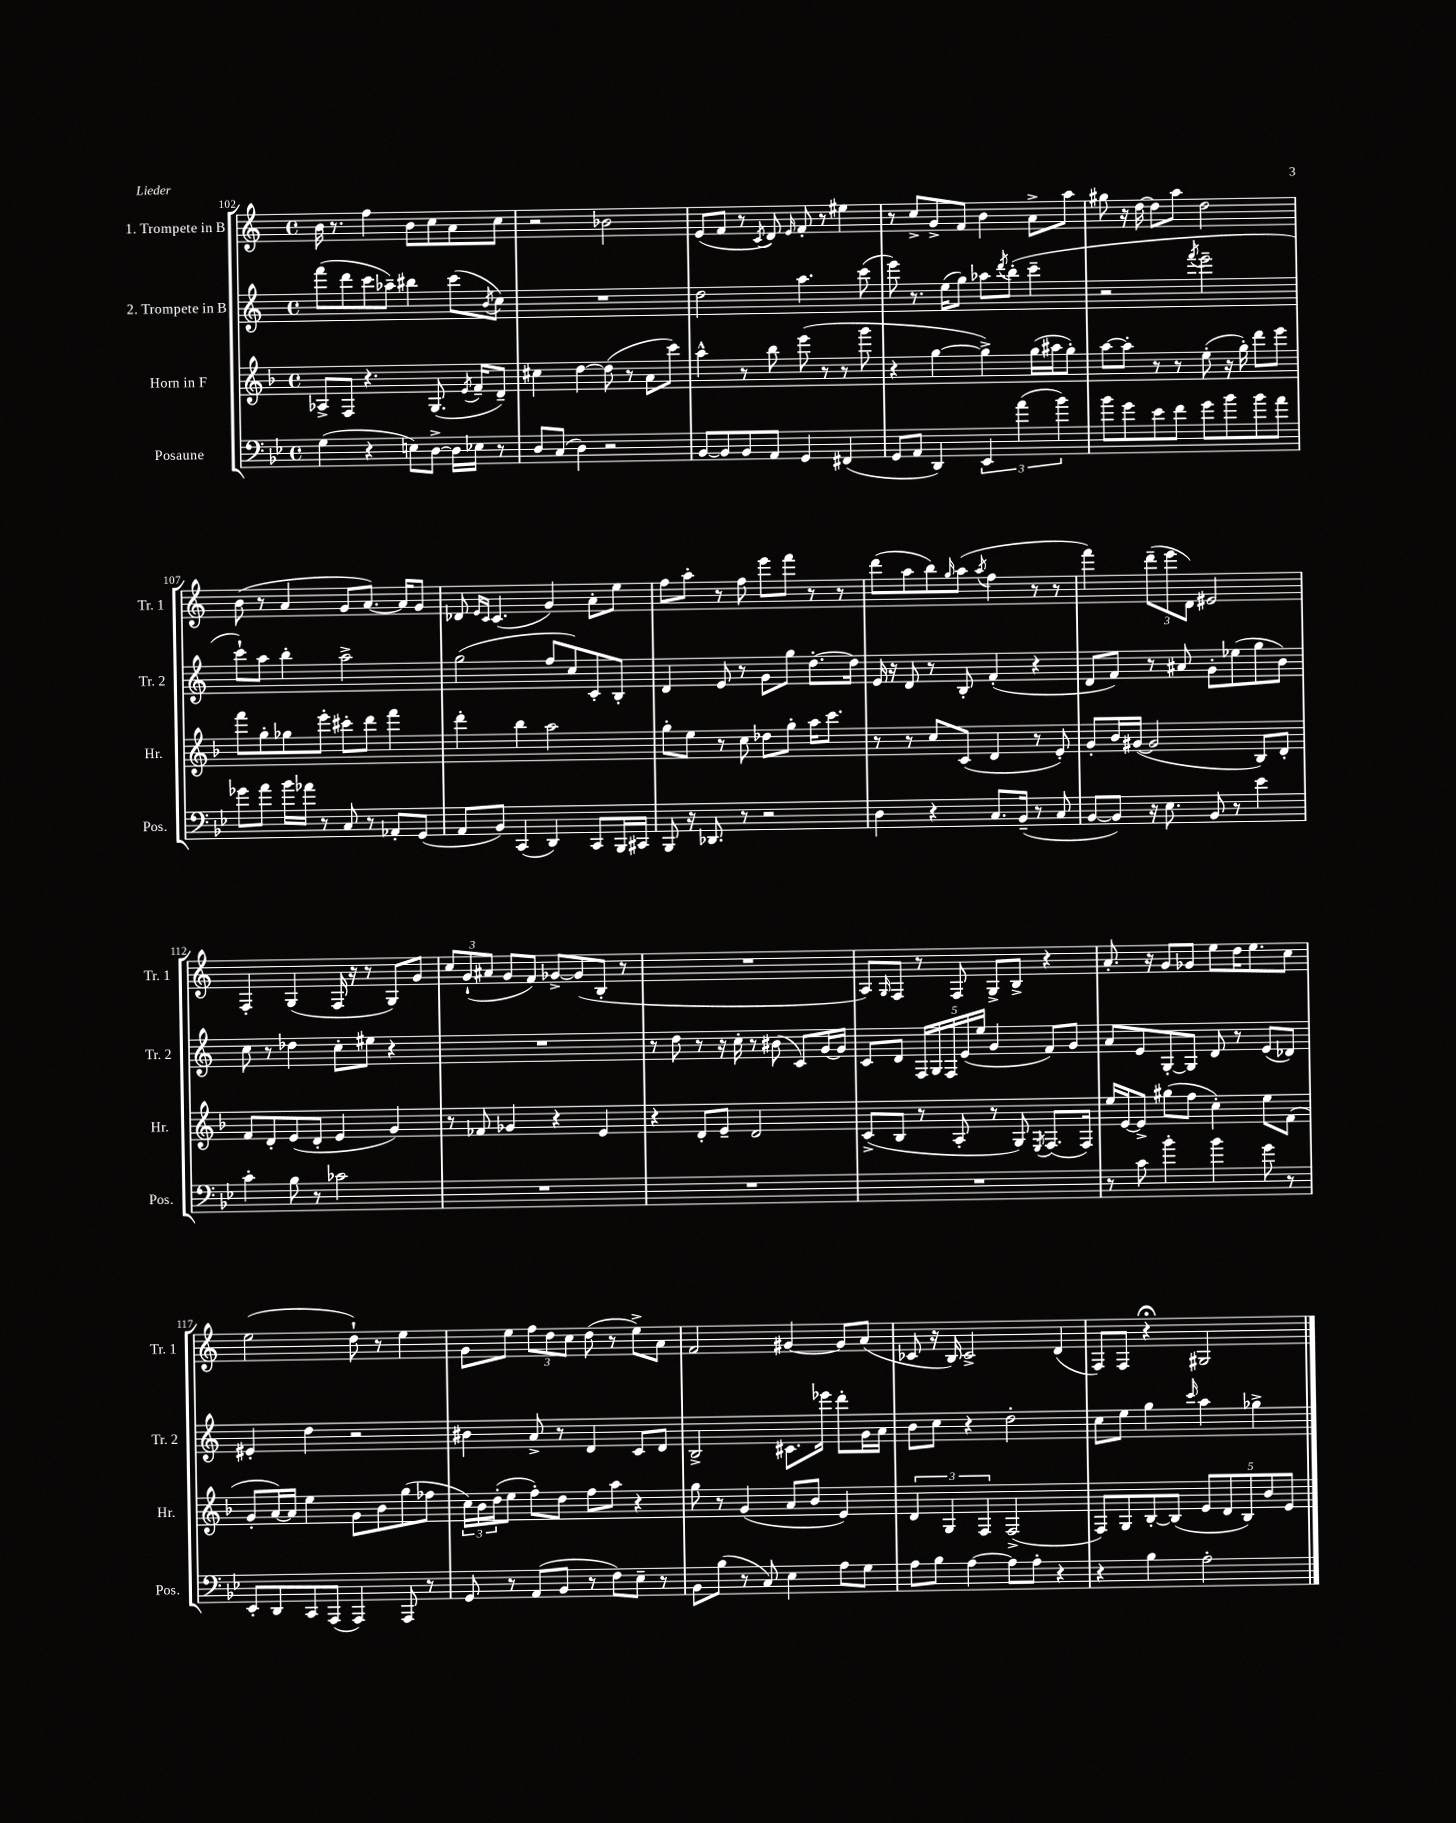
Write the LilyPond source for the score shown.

<<
\new StaffGroup <<
\new Staff = "s0" \with { instrumentName = "1. Trompete in B" shortInstrumentName = "Tr. 1" } {
    \clef treble \key c \major \defaultTimeSignature \time 4/4
    b'16 r8. f''4 b'8 c''8 a'8 c''8 |
    r2 bes'2 |
    e'8( f'8 r8 \acciaccatura { c'8 } d'8) \grace { e'16 } f'8-. r8 eis''4 |
    r8 c''8-> g'8-> f'8 b'4 a'8-> a''8 |
    gis''8 r16 d''16~ d''8 a''8 d''2 |
    b'8( r8 a'4 g'8 a'8.~) a'16 g'8 |
    des'8 \grace { e'16 c'16 } c'4.( g'4) a'8-. e''8 |
    f''8 a''8-. r8 f''8 e'''8 f'''8 r8 r8 |
    d'''8( a''8 b''8) \grace { g''16 } a''8( \acciaccatura { a''8 } f''4 r8 r8 |
    f'''4) \tuplet 3/2 { d'''8--( e'''8 d'8) } eis'2 |
    f4-. g4( f16 r16 r8 g8) g'8 |
    \tuplet 3/2 { c''8 g'8-!( ais'8 } g'8 f'8) ges'8~-> ges'8( b8-. r8 |
    R1 |
    a8) \grace { g16 } f8 r8 f8 g8-> b8-> r4 |
    a'8.-. r16 g'8 ges'8 e''8 d''16 e''8. c''8 |
    e''2( d''8-!) r8 e''4 |
    g'8 e''8 \tuplet 3/2 { f''8 d''8 c''8 } d''8( r8 e''8->) a'8 |
    f'2 gis'4~ gis'8 a'8( |
    ces'8 r16 b16) ces'2-> d'4( |
    f8) f8 r4\fermata gis2 \bar "|." |
}
\new Staff = "s1" \with { instrumentName = "2. Trompete in B" shortInstrumentName = "Tr. 2" } {
    \clef treble \key c \major \defaultTimeSignature \time 4/4
    f'''8( d'''8 c'''8 aes''8--) bis''4 c'''8( \acciaccatura { b'8 } c''8) |
    R1 |
    d''2 a''4. c'''8( |
    e'''8) r8. e''16( g''8) aes''8 \acciaccatura { d'''8 } b''8-.( c'''4-- |
    r2 \acciaccatura { f'''8 } e'''2-- |
    c'''8-!) a''8 b''4-. a''2-> |
    g''2( f''8 c''8) c'8-. b8-. |
    d'4 e'8 r8 g'8 g''8 d''8.~-. d''16 |
    e'16 r16 d'8 r8 b8-. f'4-.( r4 |
    d'8 f'8) r8 ais'8 g'8-. ees''8( g''8 b'8) |
    c''8 r8 des''4 c''8-. eis''8 r4 |
    R1 |
    r8 d''8 r8 r16 c''16-. r8 bis'8( c'8) g'16~ g'16 |
    c'8 d'8 \tuplet 5/4 { f16 g16 f16 e'16( e''16 } g'4 f'8) g'8 |
    a'8 e'8 g8~-. g8 d'8 r8 e'8( des'8) |
    eis'4-. d''4 r2 |
    bis'4 a'8-> r8 d'4 c'8 d'8 |
    b2-> cis'8. ees'''16 d'''8-. g'16 a'16 |
    b'8 c''8 r4 d''2-. |
    c''8 e''8 g''4 \grace { c'''16 } a''4 ges''4-> \bar "|." |
}
\new Staff = "s2" \with { instrumentName = "Horn in F" shortInstrumentName = "Hr." } {
    \clef treble \key f \major \defaultTimeSignature \time 4/4
    aes8-> f8 r4. g8.( \acciaccatura { e'8 } f'16-- d'8--) |
    cis''4 d''4~ d''8( r8 a'8 c'''8) |
    a''4-^ r8 bes''8 e'''8( r8 r8 g'''8 |
    r4 g''4~ g''4->) g''16( ais''16 g''8-.) |
    a''8~ a''8-. r8 r8 e''8-.( r16 g''16-.) d'''8 e'''8 |
    f'''8 g''8-. ges''8 e'''8-. cis'''8-. d'''8 f'''4 |
    d'''4-. bes''4 a''2 |
    g''8-. e''8 r8 c''8 des''8 g''8-. a''16 c'''8. |
    r8 r8 c''8 c'8( d'4 r8 e'8-.) |
    g'8-. bes'16 gis'16~( gis'2 bes8) d'8-. |
    f'8 d'8-. e'8( d'8-. e'4 g'4) |
    r8 fes'8 ges'4 r4 e'4 |
    r4 d'8-. e'8-- d'2 |
    c'8->( bes8 r8 a8-. r8 g8) \acciaccatura { e8 } f8.( f16) |
    e''16 e'16~ e'8-> gis''8( f''8 c''4-.) e''8 f'8( |
    g'8-. a'16~) a'16 e''4 g'8 bes'8 g''8( fes''8 |
    \tuplet 3/2 { c''16) bes'16 d''16-.( } e''8 f''8-.) d''8 f''8 a''8 r4 |
    g''8 r8 g'4( a'8 bes'8 e'4) |
    \tuplet 3/2 { d'4 g4 f4 } f2->( |
    f8) g8 bes8~-. bes8( \tuplet 5/4 { e'8 d'8 bes8) bes'8 e'8 } \bar "|." |
}
\new Staff = "s3" \with { instrumentName = "Posaune" shortInstrumentName = "Pos." } {
    \clef bass \key bes \major \defaultTimeSignature \time 4/4
    g4( r4 e8) d8~-> d16 ees16 r8 |
    d8 c8( d4) r2 |
    bes,8~ bes,8 bes,8 a,8 g,4 fis,4( |
    g,8 a,8 d,4) \tuplet 3/2 { ees,4 a'4( bes'4) } |
    bes'8 g'8 ees'8 f'8 g'8 bes'8 bes'8 a'8 |
    ges'8 a'8 bes'16 aes'16 r8 c8 r8 aes,8-. g,8( |
    a,8 bes,8) c,4( d,4) c,8 bes,,16 cis,16 |
    bes,,8 r16 des,8. r8 r2 |
    d4 r4 c8. bes,16--( r8 c8 |
    bes,8~ bes,8) r16 ees8. bes,8 r8 ees'4 |
    c'4-. bes8 r8 ces'2 |
    R1 |
    R1 |
    R1 |
    r8 c'8 bes'4-. bes'4 g'8 r8 |
    ees,8-. d,8 c,8 a,,8( a,,4) a,,8 r8 |
    g,8 r8 a,8( bes,8 r8 f8) ees8-- r8 |
    bes,8 bes8( r8 c8) ees4 a8 g8 |
    a8 bes8 a4~ a8 a8-. r4 |
    r4 bes4 a2-. \bar "|." |
}
>>
>>
\layout { \context { \Score currentBarNumber = #102 } }
